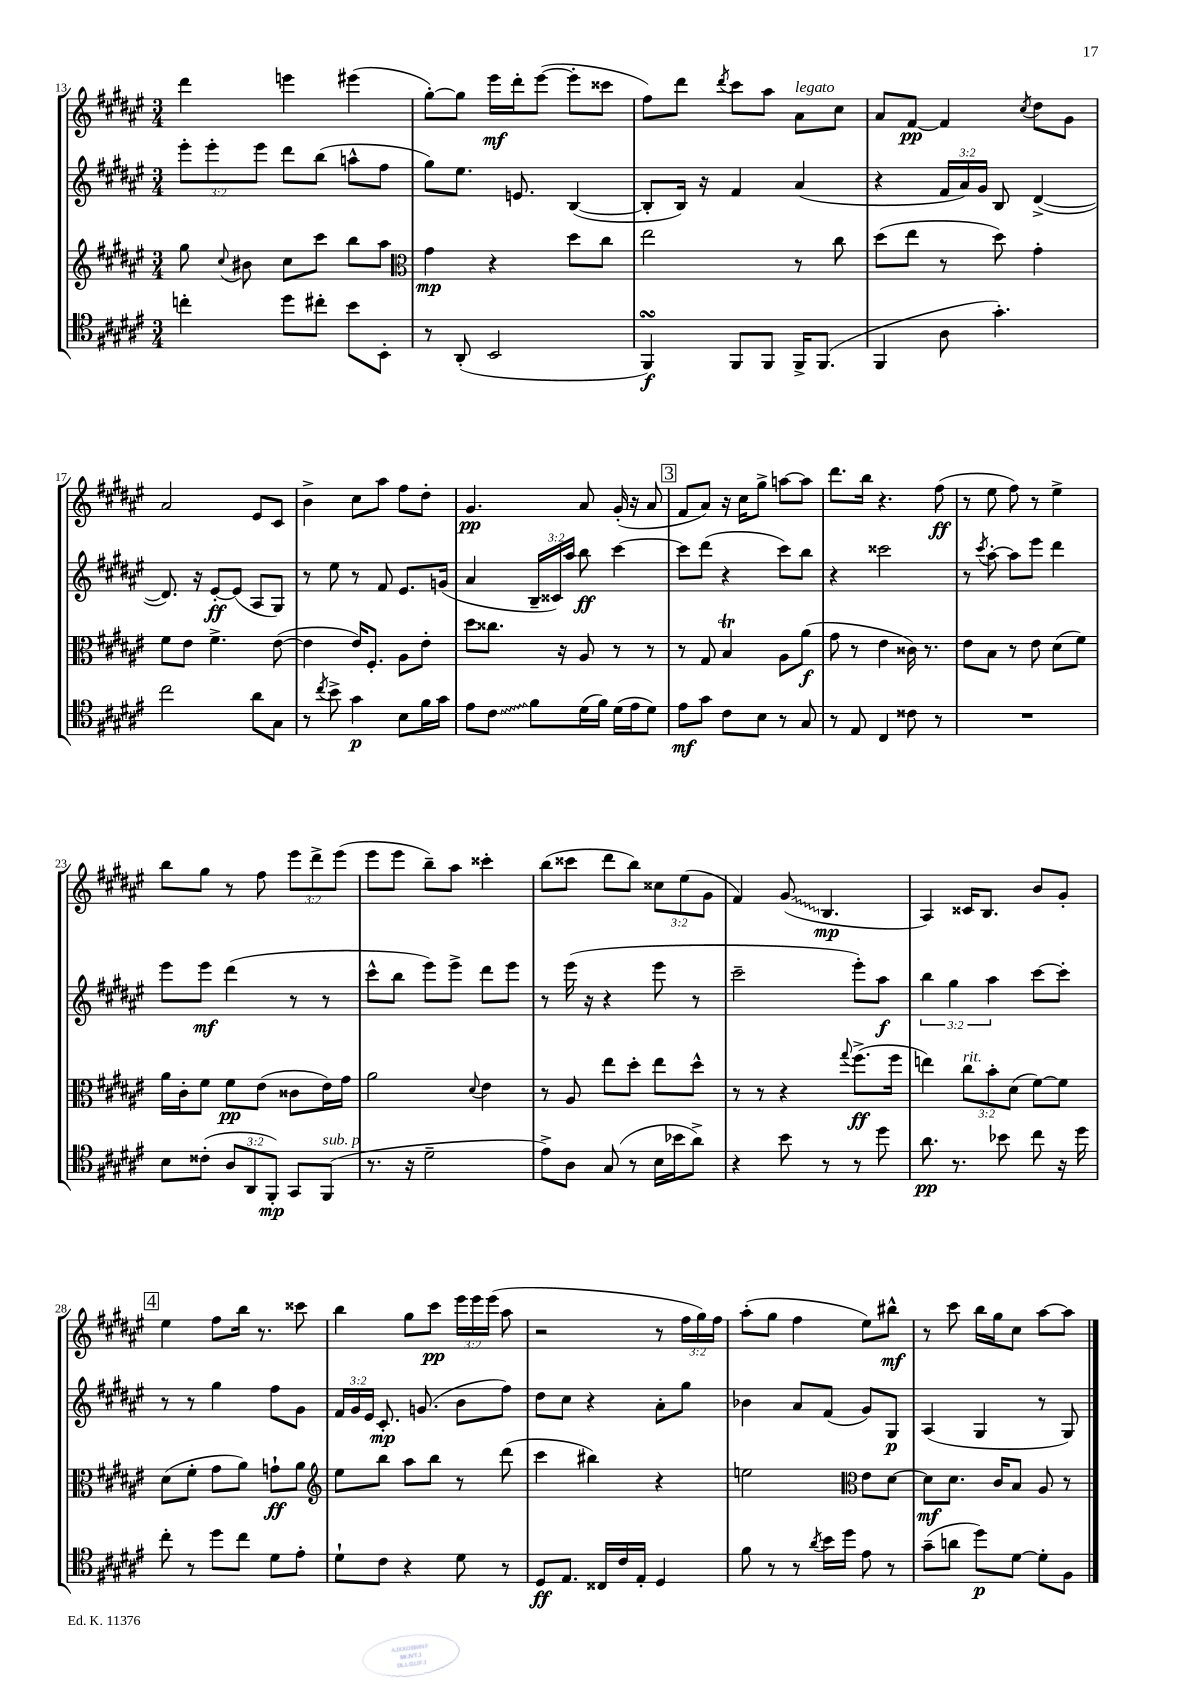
<<
\new StaffGroup <<
\new Staff = "s0" {
    \clef treble \key fis \major \numericTimeSignature \time 3/4 \override Staff.TupletNumber.text = #tuplet-number::calc-fraction-text
    \autoBeamOff dis'''4 e'''4 eis'''4( |
    gis''8[~-.) gis''8] eis'''16[\mf dis'''16-. eis'''8]~( eis'''8[-. cisis'''8] |
    fis''8[) dis'''8] \acciaccatura { dis'''8 } cis'''8[ ais''8] ais'8[^\markup { \italic "legato" } cis''8] |
    ais'8[ fis'8]~\pp fis'4 \acciaccatura { cis''8 } dis''8[ gis'8] |
    ais'2 eis'8[ cis'8] |
    b'4-> cis''8[ ais''8] fis''8[ dis''8]-. |
    gis'4.\pp ais'8 gis'16-.( r16 ais'8 |
    \mark \markup { \box "3" } fis'8[ ais'8]) r16 cis''16[ gis''8]-> a''8[~ a''8] |
    dis'''8.[ b''16] r4. fis''8\ff( |
    r8 eis''8 fis''8) r8 eis''4-> |
    b''8[ gis''8] r8 fis''8 \tuplet 3/2 { eis'''8[ dis'''8-> eis'''8]( } |
    eis'''8[ eis'''8] b''8[--) ais''8] cisis'''4-. |
    b''8[( cisis'''8] dis'''8[ b''8]) \tuplet 3/2 { cisis''8[ eis''8( gis'8] } |
    fis'4) \once \override Glissando.style = #'zigzag gis'8\glissando( b4.\mp |
    ais4) cisis'16[ b8.] b'8[ gis'8]-. |
    \mark \markup { \box "4" } eis''4 fis''8[ b''16] r8. cisis'''8 |
    b''4 gis''8[ cis'''8]\pp \tuplet 3/2 { eis'''16[ eis'''16 eis'''16]( } ais''8 |
    r2 r8 \tuplet 3/2 { fis''16[ gis''16) fis''16] } |
    ais''8[-.( gis''8] fis''4 eis''8[) bis''8]-^\mf |
    r8 cis'''8 b''16[ gis''16 cis''8] ais''8[~ ais''8] \bar "|." |
}
\new Staff = "s1" {
    \clef treble \key fis \major \numericTimeSignature \time 3/4 \override Staff.TupletNumber.text = #tuplet-number::calc-fraction-text
    \autoBeamOff \tuplet 3/2 { eis'''8[-. eis'''8-. eis'''8] } dis'''8[ b''8]( a''8[-^ fis''8] |
    gis''8[) eis''8.] e'8. b4~( |
    b8[-. b16]) r16 fis'4 ais'4( |
    r4 \tuplet 3/2 { fis'16[ ais'16) gis'16] } b8 dis'4~->( |
    dis'8.) r16 eis'8[~-.\ff eis'8]( ais8[ gis8]) |
    r8 eis''8 r8 fis'8 eis'8.[ g'16]( |
    ais'4 \tuplet 3/2 { b16[-- cisis'16) ais''16] } b''8\ff cis'''4~ |
    \mark \markup { \box "3" } cis'''8[ dis'''8]( r4 cis'''8[) b''8] |
    r4 cisis'''2 |
    r8 \acciaccatura { cis'''8 } ais''8~-. ais''8[ eis'''8] dis'''4 |
    eis'''8[ eis'''8]\mf dis'''4( r8 r8 |
    cis'''8[-^ b''8] eis'''8[) eis'''8]-> dis'''8[ eis'''8] |
    r8 eis'''16( r16 r4 eis'''8 r8 |
    cis'''2-- eis'''8[-.) ais''8]\f |
    \tuplet 3/2 { b''4 gis''4 ais''4 } cis'''8[~ cis'''8]-. |
    \mark \markup { \box "4" } r8 r8 gis''4 fis''8[ gis'8] |
    \tuplet 3/2 { fis'16[ gis'16 eis'16] } cis'8.-.\mp g'8.( b'8[ fis''8]) |
    dis''8[ cis''8] r4 ais'8[-. gis''8] |
    bes'4 ais'8[ fis'8]( gis'8[) gis8]\p |
    ais4( gis4 r8 gis8) \bar "|." |
}
\new Staff = "s2" {
    \clef treble \key fis \major \numericTimeSignature \time 3/4 \override Staff.TupletNumber.text = #tuplet-number::calc-fraction-text
    \autoBeamOff gis''8 \appoggiatura { cis''8 } bis'8 cis''8[ cis'''8] b''8[ ais''8] |
    \clef alto gis'4\mp r4 dis''8[ cis''8] |
    eis''2 r8 cis''8 |
    dis''8[( eis''8] r8 dis''8) gis'4-. |
    fis'8[ eis'8] fis'4.-> eis'8~( |
    eis'4 eis'16[) fis8.]-. ais8[ eis'8]-. |
    dis''8[ cisis''8.] r16 ais8 r8 r8 |
    \mark \markup { \box "3" } r8 gis8 b4\trill ais8[ ais'8]\f( |
    gis'8 r8 eis'4 cisis'16) r8. |
    eis'8[ b8] r8 eis'8 dis'8[( fis'8]) |
    ais'16[ cis'16-. fis'8] fis'8[\pp eis'8]( cisis'8[ eis'16) gis'16] |
    ais'2 \appoggiatura { dis'8 } eis'4 |
    r8 ais8 eis''8[ dis''8]-. eis''8[ dis''8]-^ |
    r8 r8 r4 \appoggiatura { gis''8 } fis''8.[->\ff( fis''16] |
    e''4) \tuplet 3/2 { cis''8[^\markup { \italic "rit." } b'8-. dis'8]( } fis'8[~) fis'8] |
    \mark \markup { \box "4" } dis'8[( fis'8]-. gis'8[ ais'8]) g'8[-!\ff ais'8] |
    \clef treble eis''8[ b''8] ais''8[ b''8] r8 dis'''8( |
    cis'''4 bis''4) r4 |
    e''2 \clef alto eis'8[ dis'8]~ |
    dis'8[\mf dis'8.] cis'16[ b8] ais8 r8 \bar "|." |
}
\new Staff = "s3" {
    \clef tenor \key fis \major \numericTimeSignature \time 3/4 \override Staff.TupletNumber.text = #tuplet-number::calc-fraction-text
    \autoBeamOff c''4-. dis''8[ cis''8]-. b'8[ b,8]-. |
    r8 ais,8-.( b,2 |
    fis,4\turn\f) fis,8[ fis,8] fis,16[-> fis,8.]( |
    fis,4 ais8 gis'4.-.) |
    cis''2 ais'8[ gis8] |
    r8 \acciaccatura { cis''8 } b'8-> gis'4\p b8[ fis'16 gis'16] |
    eis'8[ \once \override Glissando.style = #'zigzag cis'8]\glissando fis'8[ dis'16( fis'16]) dis'16[( eis'16 dis'8]) |
    \mark \markup { \box "3" } eis'8[\mf gis'8] cis'8[ b8] r8 gis8 |
    r8 eis8 cis4 cisis'8 r8 |
    R2. |
    b8[ cisis'8]-.( \tuplet 3/2 { ais8[ ais,8 fis,8]-.\mp) } gis,8[ fis,8]^\markup { \italic "sub. p" }( |
    r8. r16 dis'2-- |
    eis'8[->) ais8] gis8( r8 b16[ bes'16 ais'8]->) |
    r4 b'8 r8 r8 dis''8 |
    ais'8.\pp r8. bes'8 cis''8 r16 dis''16 |
    \mark \markup { \box "4" } cis''8-. r8 dis''8[ cis''8] dis'8[ eis'8]-. |
    dis'8[-! cis'8] r4 dis'8 r8 |
    dis8[\ff eis8.] cisis16[ cis'16 eis16]-. dis4 |
    fis'8 r8 r8 \acciaccatura { ais'8 } b'16[ dis''16] eis'8 r8 |
    gis'8[--( a'8] dis''8[\p) dis'8]~ dis'8[-. fis8] \bar "|." |
}
>>
>>
\layout { \context { \Score currentBarNumber = #13 } }
